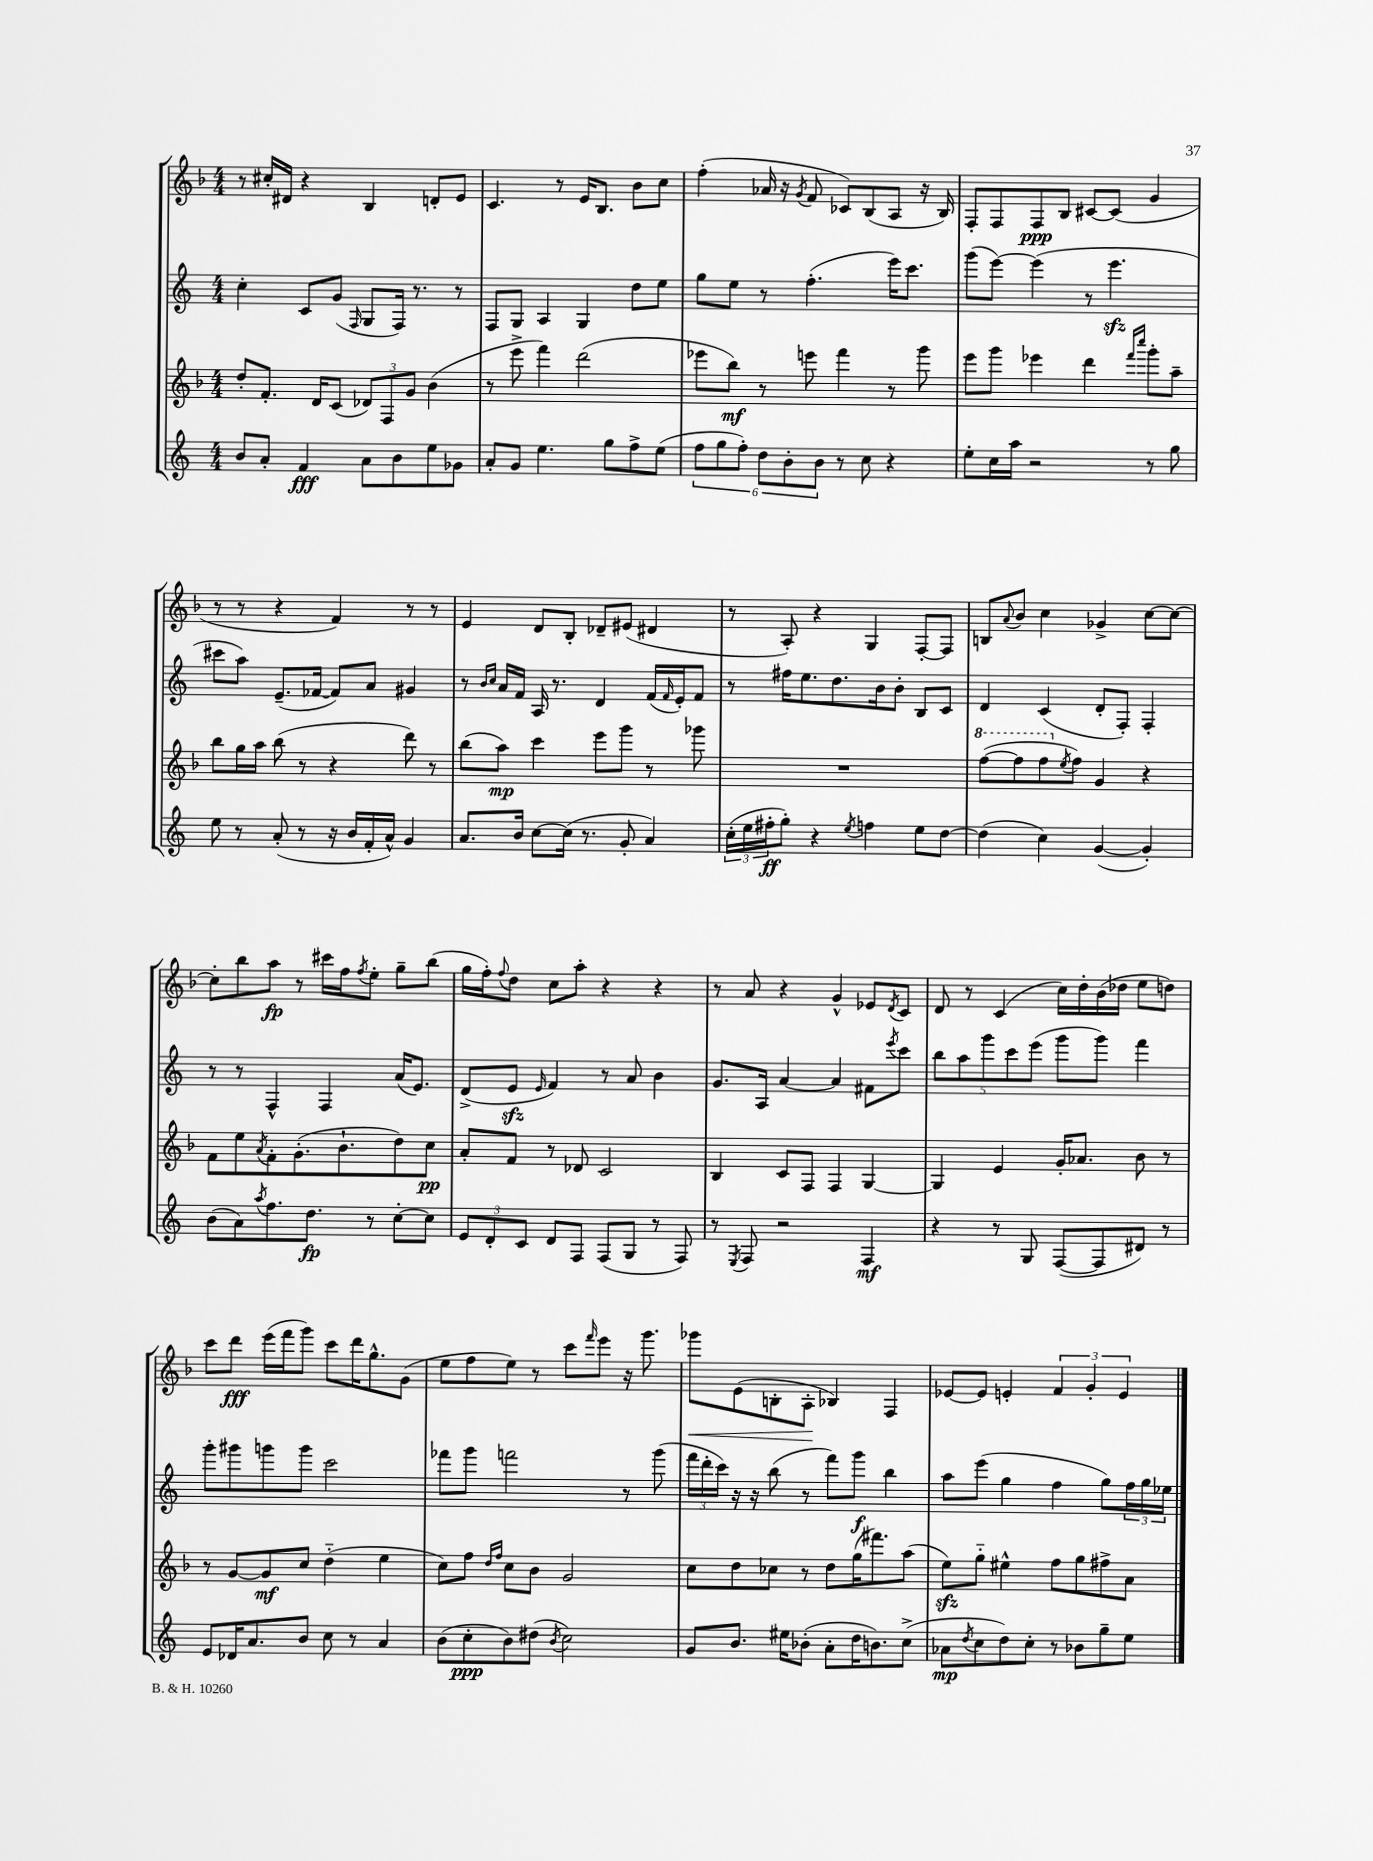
<<
\new StaffGroup <<
\new Staff = "s0" {
    \clef treble \key f \major \numericTimeSignature \time 4/4
    r8 cis''16-. dis'16 r4 bes4 d'8-. e'8 |
    c'4. r8 e'16 bes8. bes'8 c''8 |
    f''4-.( aes'16 r16 \acciaccatura { g'8 } f'8 ces'8) bes8( a8 r16 bes16) |
    f8-. f8 f8\ppp bes8 cis'8~ cis'8( g'4 |
    r8 r8 r4 f'4) r8 r8 |
    e'4 d'8 bes8-. des'8-- eis'8( dis'4 |
    r8 a8-.) r4 g4 f8~-. f8 |
    b8 \appoggiatura { a'8 } bes'8 c''4 ges'4-> c''8~ c''8~ |
    c''8-. bes''8 a''8\fp r8 cis'''16 f''16 \acciaccatura { f''8 } e''8-. g''8-- bes''8( |
    g''16 f''16-.) \appoggiatura { f''8 } d''8 c''8 a''8-. r4 r4 |
    r8 a'8 r4 g'4-^ ees'8 \acciaccatura { d'8 } c'8 |
    d'8 r8 c'4( c''16) d''16-. bes'16( des''16 e''8 d''8) |
    c'''8 d'''8\fff e'''16( f'''16 g'''8) c'''8 d'''16 g''8.-^ g'8( |
    e''8 f''8 e''8) r8 c'''8 \grace { f'''16 } e'''8 r16 g'''8. |
    ges'''8\< e'8( b8-. a8-.\! bes4) f4 |
    ees'8~ ees'8 e'4-. \tuplet 3/2 { f'4 g'4-. e'4 } \bar "|." |
}
\new Staff = "s1" {
    \clef treble \key c \major \numericTimeSignature \time 4/4
    c''4-. c'8 g'8( \grace { f16 } g8 f16) r8. r8 |
    f8 g8 a4 g4 d''8 e''8 |
    g''8 e''8 r8 f''4.-.( e'''16) c'''8. |
    g'''8( e'''8~) e'''4( r8 e'''4.\sfz |
    cis'''8 a''8) e'8.--( fes'16~ fes'8) a'8 gis'4 |
    r8 \grace { b'16 c''16 } a'16 f'16 a16 r8. d'4 f'16( \grace { f'16 } e'16-.) f'8 |
    r8 fis''16 e''8. d''8. b'16 b'8-. b8 c'8 |
    d'4 c'4( d'8-. f8-.) f4-. |
    r8 r8 f4-^ f4 a'16( e'8.) |
    d'8->( e'8\sfz \grace { e'16 } f'4) r8 a'8 b'4 |
    g'8. a16 a'4~ a'4 fis'8 \acciaccatura { e'''8 } c'''8 |
    \tuplet 5/4 { b''8 a''8 g'''8 c'''8 e'''8( } g'''8 g'''8) f'''4 |
    g'''8-. gis'''8 g'''8 g'''8 c'''2 |
    fes'''8 g'''8 f'''2 r8 g'''8( |
    \tuplet 3/2 { f'''16 d'''16-. c'''16) } r16 r16 b''8( r8 f'''8) g'''8\f b''4 |
    a''8 e'''8( g''4 f''4 g''8) \tuplet 3/2 { f''16 g''16 ees''16 } \bar "|." |
}
\new Staff = "s2" {
    \clef treble \key f \major \numericTimeSignature \time 4/4
    d''8-. f'8.-. d'16 c'8( \tuplet 3/2 { des'8) f8 g'8 } bes'4( |
    r8 e'''8-> f'''4) d'''2( |
    ees'''8 bes''8\mf) r8 e'''8 f'''4 r8 g'''8 |
    e'''8 g'''8 ees'''4 d'''4 \grace { f'''16 c''''16 } g'''8-. a''8-- |
    bes''8 g''16 a''16 bes''8( r8 r4 d'''8) r8 |
    bes''8( a''8\mp) c'''4 e'''8 g'''8 r8 ges'''8 |
    R1 |
    \ottava #1 f'''8~( f'''8 f'''8 \ottava #0 \acciaccatura { e''8 } f''8) g'4 r4 |
    f'8 e''8 \acciaccatura { a'8 } f'8-. g'8.-.( bes'8.-! d''8) c''8\pp |
    a'8-. f'8 r8 des'8 c'2 |
    bes4 c'8 f8 f4 g4~ |
    g4 e'4 g'16-. aes'8. bes'8 r8 |
    r8 g'8~ g'8\mf c''8 d''4-_( e''4 |
    c''8) f''8 \grace { d''16 f''16 } c''8 bes'8 g'2 |
    c''8 d''8 ces''8 r8 d''8 g''16( fis'''8.) a''8( |
    e''8\sfz) g''8-_ eis''4-^ f''8 g''8 fis''8-> a'8 \bar "|." |
}
\new Staff = "s3" {
    \clef treble \key c \major \numericTimeSignature \time 4/4
    b'8 a'8-. f'4\fff a'8 b'8 e''8 ges'8 |
    a'8-. g'8 e''4. g''8 f''8-> e''8( |
    \tuplet 6/4 { f''8 g''8 f''8-.) d''8 b'8-. b'8 } r8 c''8 r4 |
    e''8-. c''16 a''16 r2 r8 g''8 |
    e''8 r8 a'8-.( r8 r16 b'16 f'16-. a'16-^) g'4 |
    a'8. b'16 c''8~ c''16( r8. g'8-. a'4) |
    \tuplet 3/2 { c''16-.( e''16 fis''16-.\ff } g''8-.) r4 \acciaccatura { e''8 } f''4 e''8 d''8~ |
    d''4( c''4) g'4~( g'4-.) |
    b'8( a'8) \acciaccatura { a''8 } f''8. d''8.\fp r8 c''8~-. c''8 |
    \tuplet 3/2 { e'8 d'8-. c'8 } d'8 f8 f8( g8 r8 f8) |
    r8 \acciaccatura { e8 } f8 r2 f4\mf |
    r4 r8 g8 f8~( f8 dis'8) r8 |
    e'8 des'16 a'8. b'8 c''8 r8 a'4 |
    b'8( c''8-.\ppp b'8) dis''8( \acciaccatura { b'8 } c''2) |
    g'8 b'8. eis''16 bes'8-.( a'8-. d''16 b'8.) c''8->( |
    aes'8\mp \acciaccatura { d''8 } c''8 d''8) c''8-. r8 bes'8 g''8-- e''8 \bar "|." |
}
>>
>>
\layout { \context { \Score \remove "Bar_number_engraver" } }
